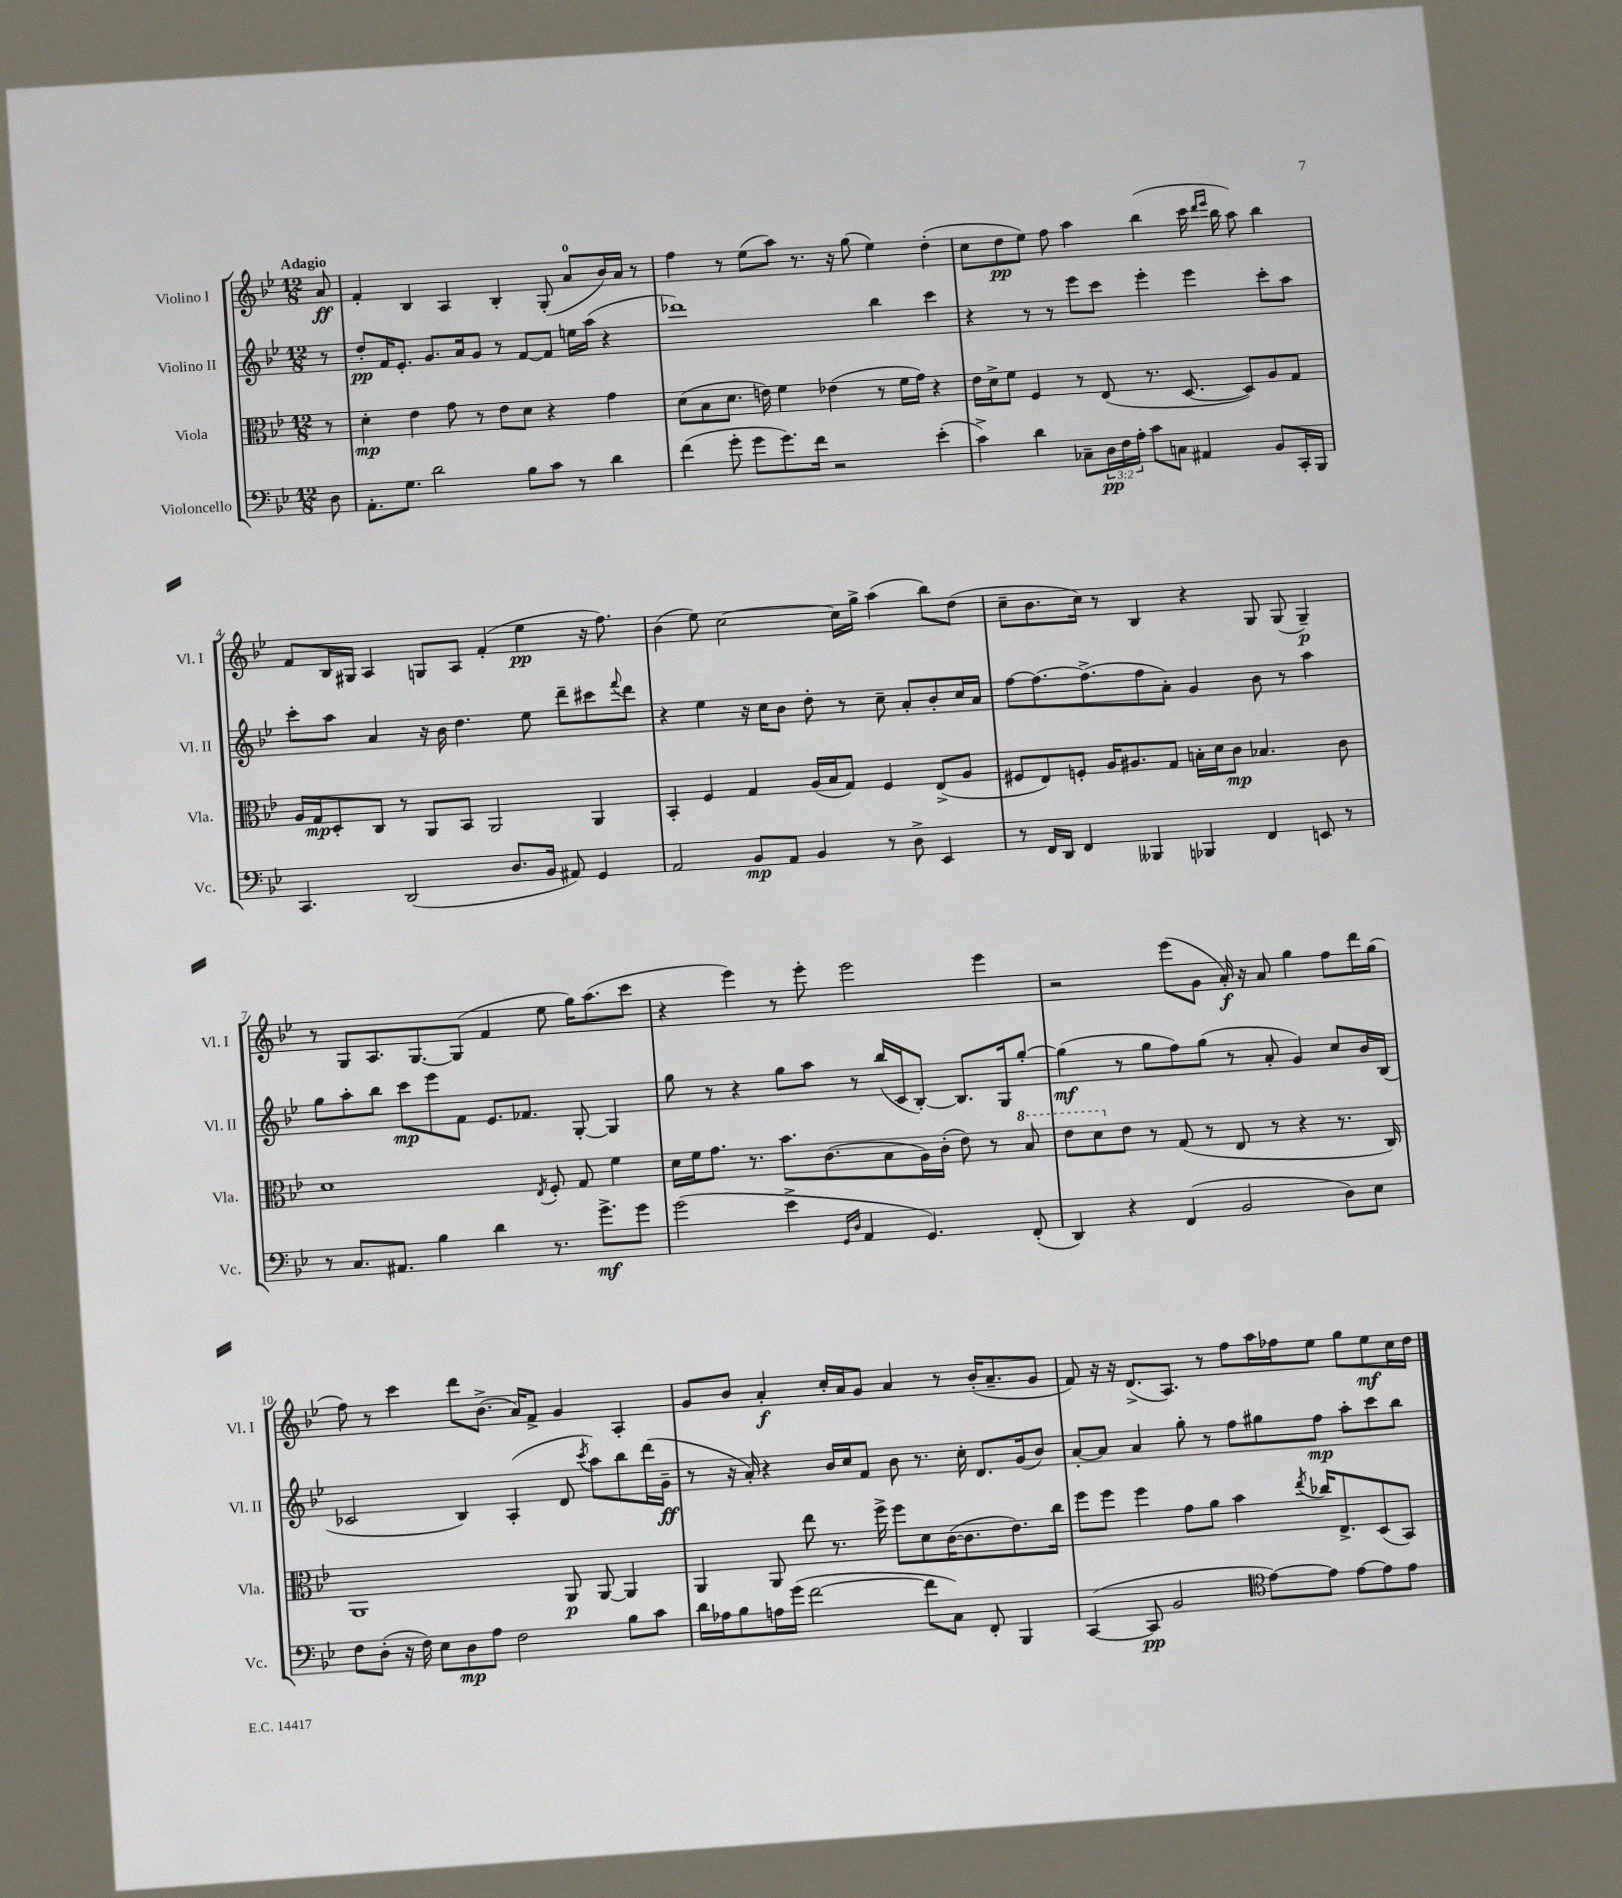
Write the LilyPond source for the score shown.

<<
\new StaffGroup <<
\new Staff = "s0" \with { instrumentName = "Violino I" shortInstrumentName = "Vl. I" } {
    \clef treble \key bes \major \numericTimeSignature \time 12/8 \partial 8 \tempo "Adagio"
    a'8\ff |
    f'4-. bes4 a4 bes4-. g8-.( a'8-0 bes'16) a'16 r8 |
    f''4 r8 ees''8( a''8) r8. r16 g''8( ees''4) d''4-.( |
    c''8 d''8\pp ees''8) f''8 a''4 bes''4( c'''16 \grace { d'''16 ees'''16 } bes''16 a''8) bes''4 |
    f'8 bes16 gis16 a4 g8 a8 f'4-.( ees''4\pp r16 f''8.) |
    bes'4( ees''8) c''2~ c''16 g''16-> a''4( bes''8) d''8( |
    c''8-- bes'8. c''16) r8 bes4 r4 g8 g8( g4--\p) |
    r8 g8 a8. g8.~ g8( f'4 ees''8 g''16) a''8.( c'''8 |
    r4 ees'''4) r8 ees'''8-. ees'''2 ees'''4 |
    r2 ees'''8( g'8 a'16-.\f) r16 a'8 g''4 f''8 d'''16 g''16( |
    f''8) r8 c'''4 d'''8 bes'8.->( a'16) f'8-> g'4 a4-. |
    g'8 bes'8 a'4-.\f c''16-. a'16 g'8 a'4 r8 bes'16-.( a'8.-- g'8 |
    f'8) r16 r16 d'8.->( a8.) r8 f''8 a''16 fes''16 ees''8 g''8 ees''8\mf c''16 d''16 \bar "|." |
}
\new Staff = "s1" \with { instrumentName = "Violino II" shortInstrumentName = "Vl. II" } {
    \clef treble \key bes \major \numericTimeSignature \time 12/8 \partial 8
    r8 |
    d''8-.\pp f'16 ees'8.-. g'8. a'16 g'8 r8 f'8~ f'8 e''16 a''16( r4 |
    des'''1) bes''4 c'''4 |
    r4 r8 r8 ees'''8 c'''8 ees'''4-. ees'''4 c'''8-. a''8 |
    c'''8-. a''8 a'4 r16 bes'16 d''4. ees''8 d'''8-- cis'''8 \appoggiatura { f'''8 } d'''8 |
    r4 ees''4 r16 c''16 bes'8 d''8-. r8 c''8-- a'8-. bes'8-. c''16 a'16 |
    f''8~ f''8.~ f''8.->( f''8 a'8-.) g'4 bes'8 r8 a''4 |
    g''8 a''8-. bes''8 c'''8\mp ees'''8 f'8 ees'8. fes'8. g8~-. g4 |
    g''8 r8 r4 g''8 a''8 r8 bes''16( c'16 bes8~-.) bes8. g16 g''8~-. |
    g''4\mf( r8 g''8 f''8) g''8( r8 a'8-. g'4) c''8 bes'16 bes16( |
    ces'2 bes4) a4-.( d'8 \acciaccatura { c'''8 } a''8) bes''8 d'''16( g'16--\ff |
    r8 r16 a'16-.) r4 bes'16 c''16 f'8 bes'8 r8. c''16-. d'8. g'16( bes'8) |
    a'8~-. a'8 a'4 g''8-. r8 f''8 gis''8 f''8\mp a''8-. c'''8 bes''8 \bar "|." |
}
\new Staff = "s2" \with { instrumentName = "Viola" shortInstrumentName = "Vla." } {
    \clef alto \key bes \major \numericTimeSignature \time 12/8 \partial 8
    r8 |
    d'4-.\mp ees'4 g'8 r8 ees'8 d'8 r4 g'4 |
    d'8( bes8 d'8. e'16) f'4 ees'4( r8 f'16 g'16) r4 |
    ees'16 d'16-> f'8 f4 r8 ees8( r8. d8.~ d8) a8 g8 |
    a16 g16\mp d8-. c8 r8 a,8 bes,8 a,2 a,4 |
    bes,4-. f4 g4 a16( bes16 g8) f4 ees8->( a8 |
    fis8 ees8) f8-. a16 ais8. g8 b16-. d'16 c'8\mp bes4. c'8 |
    d'1 \acciaccatura { ees8 } f8-. g8 f'4 |
    d'16 f'16 g'8. r8. bes'8. c'8.( bes8 a16) c'16-.( ees'8) r8 \ottava #1 bes'8 |
    ees''8 d''8 \ottava #0 ees'8 r8 g8( r8 ees8 r8 r4 r8. c16) |
    a,1 a,8\p a,8~ a,4 |
    a,4 a,8 ees''8 r8. f''16-> f''8 d'8 c'16~( c'8. ees'8.) c''16 |
    f''8 f''8 f''4 g'8 a'8 bes'4 \acciaccatura { ees''8 } ces''16 ees8.-> d8( bes,8) \bar "|." |
}
\new Staff = "s3" \with { instrumentName = "Violoncello" shortInstrumentName = "Vc." } {
    \clef bass \key bes \major \numericTimeSignature \time 12/8 \override Staff.TupletNumber.text = #tuplet-number::calc-fraction-text \partial 8
    d8 |
    a,8.-. g8. d'2 bes8 c'8 r8 d'4 |
    f'4( g'8-. g'8 g'8.) f'16 r2 ees'4-.( |
    c'4->) d'4 ces8-- \tuplet 3/2 { d16\pp f16 a16-. } c'8 c8 ais,4 bes,8 c,16-. bes,,16 |
    c,4. d,2( d8. bes,16 ais,8) g,4 |
    a,2 bes,8\mp a,8 bes,4 r8 d8-> ees,4 |
    r8 f,16 d,16 f,4 beses,,4 bes,,4 f,4 e,8 r8 |
    r8 c8. ais,8. bes4 d'4 r8. g'8.->\mf g'8 |
    g'2( ees'4-> \grace { g,16 d16 } a,4 g,4.) f,8-.( |
    d,4) r4 f,4( bes,2 d8) ees8 |
    f8 d8-.( r16 f16) ees8 d8\mp a8 f2 bes8 c'8 |
    d'16 aes16 bes8 a16 g'16( f'2~ f'8 c8) f,8-. bes,,4 |
    c,4~( c,8\pp bes,2 \clef tenor ees'8~) ees'8 ees'8~ ees'8 ees'8 \bar "|." |
}
>>
>>
